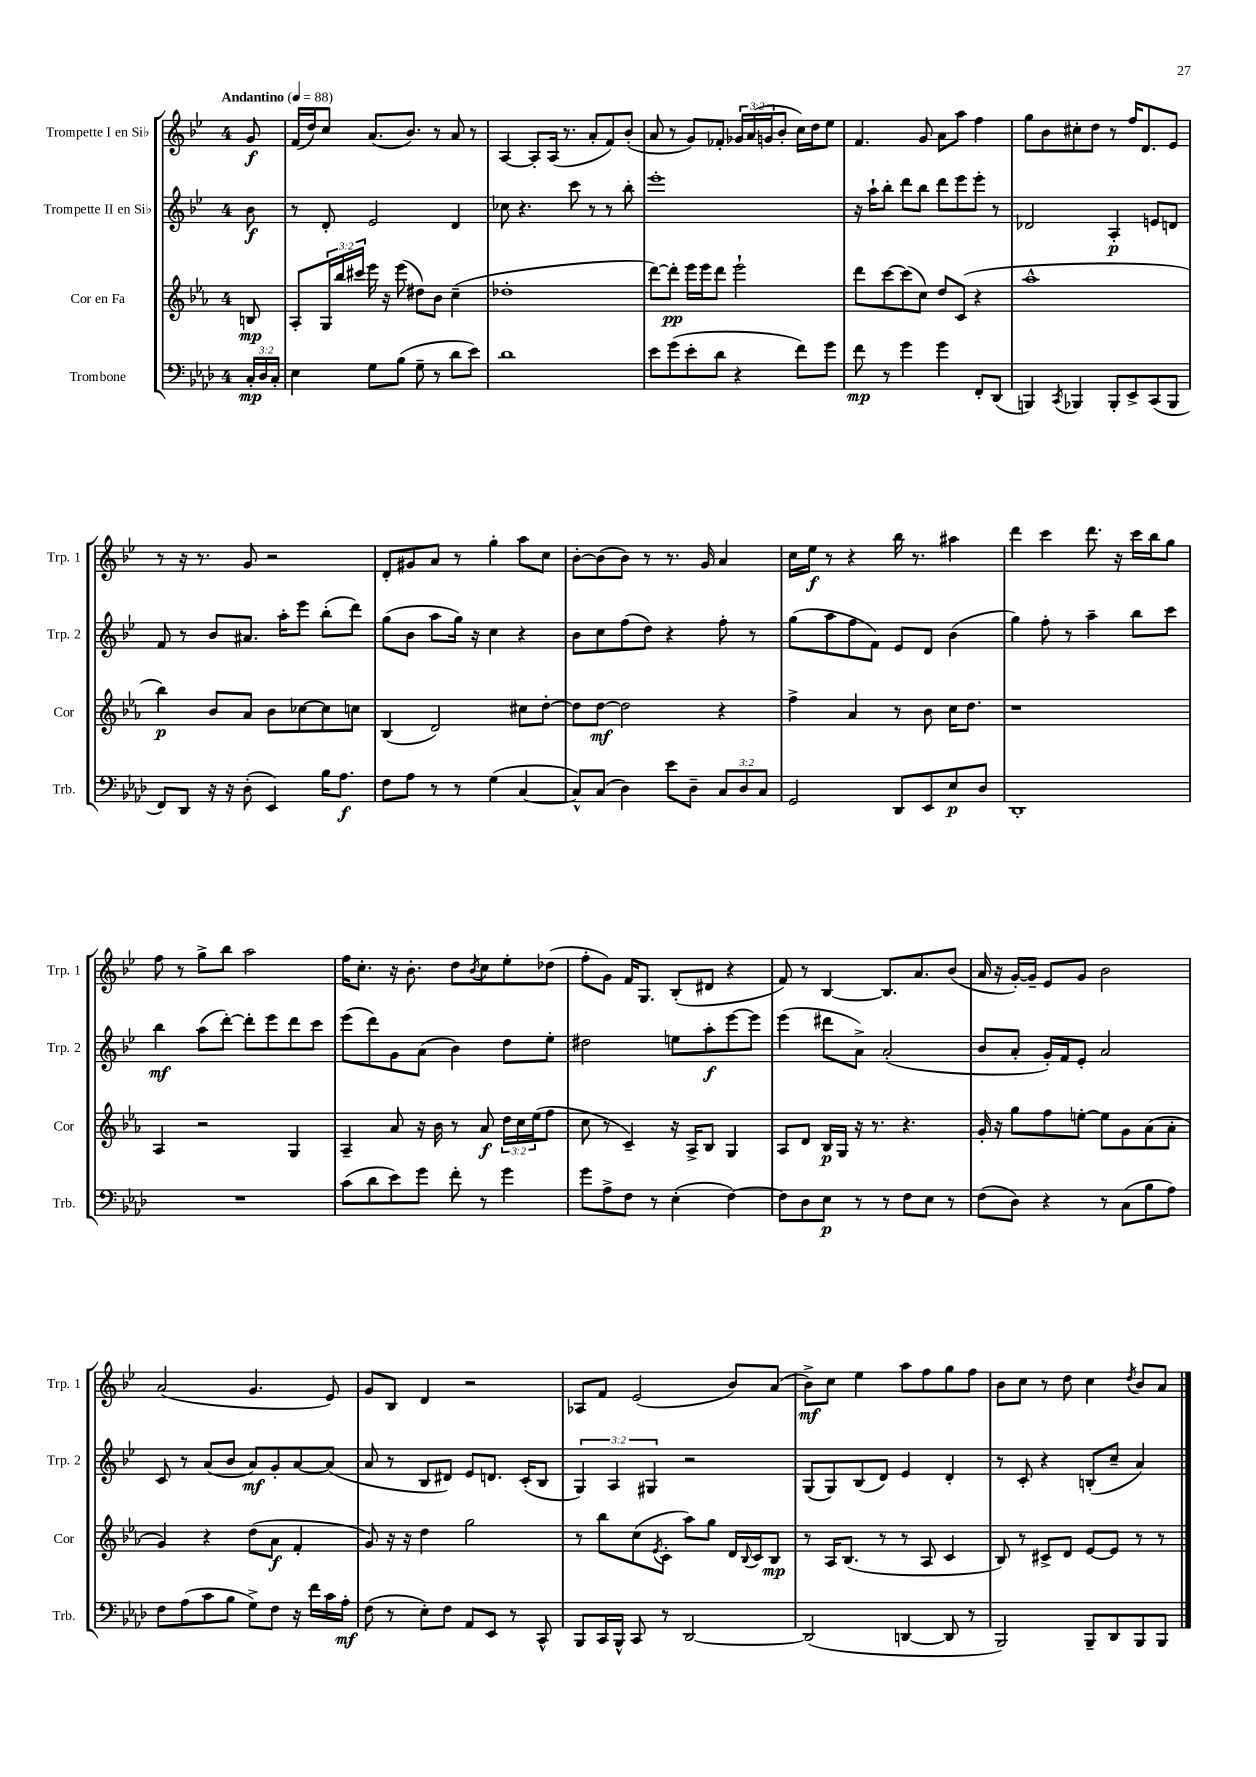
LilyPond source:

<<
\new StaffGroup <<
\new Staff = "s0" \with { instrumentName = "Trompette I en Sib" shortInstrumentName = "Trp. 1" } {
    \clef treble \key bes \major \once \override Staff.TimeSignature.style = #'single-digit \time 4/4 \override Staff.TupletNumber.text = #tuplet-number::calc-fraction-text \partial 8 \tempo "Andantino" 4 = 88
    g'8\f |
    f'16( d''16) c''8 a'8.( bes'8.) r8 a'8 r8 |
    a4~ a8-. a16( r8. a'8-. f'8) bes'8-.( |
    a'8 r8 g'8) fes'8-. \tuplet 3/2 { ges'16 a'16( g'16 } bes'8-. c''16) d''16 ees''8 |
    f'4. g'8 a'8 a''8 f''4 |
    g''8 bes'8 cis''8-. d''8 r8 f''16 d'8. ees'8 |
    r8 r16 r8. g'8 r2 |
    d'8-. gis'8 a'8 r8 g''4-. a''8 c''8 |
    bes'8~-. bes'8( bes'8) r8 r8. g'16 a'4 |
    c''16 ees''16\f r8 r4 bes''16 r8. ais''4 |
    d'''4 c'''4 d'''8. r16 c'''16 bes''16 g''8 |
    f''8 r8 g''8-> bes''8 a''2 |
    f''16 c''8.-. r16 bes'8.-. d''8 \acciaccatura { bes'8 } c''8 ees''8-. des''8( |
    f''8-. g'8) f'16 g8. bes8-.( dis'8 r4 |
    f'8) r8 bes4~ bes8. a'8. bes'8( |
    a'16 r16 g'16~-.) g'16-- ees'8 g'8 bes'2 |
    a'2( g'4. ees'8) |
    g'8 bes8 d'4 r2 |
    aes8 f'8 ees'2( bes'8) a'8( |
    bes'8->\mf) c''8 ees''4 a''8 f''8 g''8 f''8 |
    bes'8 c''8 r8 d''8 c''4 \acciaccatura { d''8 } bes'8 a'8 \bar "|." |
}
\new Staff = "s1" \with { instrumentName = "Trompette II en Sib" shortInstrumentName = "Trp. 2" } {
    \clef treble \key bes \major \once \override Staff.TimeSignature.style = #'single-digit \time 4/4 \override Staff.TupletNumber.text = #tuplet-number::calc-fraction-text \partial 8
    bes'8\f |
    r8 d'8-. ees'2 d'4 |
    ces''8 r4. c'''8 r8 r8 bes''8-. |
    ees'''1-. |
    r16 a''16-! bes''8-. d'''8 bes''8 d'''8 ees'''8 ees'''8-. r8 |
    des'2 a4-.\p e'8 d'8 |
    f'8 r8 bes'8 ais'8. a''16-. ees'''8 bes''8-.( d'''8) |
    g''8( bes'8 a''8 g''16) r16 c''4 r4 |
    bes'8 c''8 f''8( d''8) r4 f''8-. r8 |
    g''8( a''8 f''8 f'8) ees'8 d'8 bes'4( |
    g''4) f''8-. r8 a''4-- bes''8 c'''8 |
    bes''4\mf a''8( d'''8~-.) d'''8-. ees'''8 d'''8 c'''8 |
    ees'''8( d'''8) g'8 a'8( bes'4) d''8 ees''8-. |
    dis''2 e''8 a''8-.\f ees'''8~ ees'''8 |
    ees'''4( dis'''8 a'8->) a'2-.( |
    bes'8 a'8-. g'16-.) f'16 ees'8-. a'2 |
    c'8 r8 a'8( bes'8 a'8\mf) g'8-. a'8~ a'8( |
    a'8 r8 bes8 dis'8) ees'8 d'8. c'16-.( bes8 |
    \tuplet 3/2 { g4) a4 gis4 } r2 |
    g8( g8) bes8( d'8) ees'4 d'4-. |
    r8 c'8-. r4 b8-.( c''8-- a'4) \bar "|." |
}
\new Staff = "s2" \with { instrumentName = "Cor en Fa" shortInstrumentName = "Cor" } {
    \clef treble \key ees \major \once \override Staff.TimeSignature.style = #'single-digit \time 4/4 \override Staff.TupletNumber.text = #tuplet-number::calc-fraction-text \partial 8
    b8\mp |
    aes8-. \tuplet 3/2 { g16 bes''16 cis'''16 } ees'''16 r16 ees'''8( dis''8) bes'8 c''4--( |
    des''1-. |
    d'''8~) d'''8-.\pp ees'''16 ees'''16 d'''8 ees'''2-! |
    d'''8 c'''8~ c'''8( c''8) d''8 c'8( r4 |
    aes''1-^ |
    bes''4\p) bes'8 aes'8 bes'8 ces''8~ ces''8 c''8 |
    bes4( d'2) cis''8 d''8~-. |
    d''8 d''8~\mf d''2 r4 |
    f''4-> aes'4 r8 bes'8 c''16 d''8. |
    r1 |
    aes4 r2 g4 |
    aes4-- aes'8 r16 bes'16 r8 aes'8\f \tuplet 3/2 { d''16 c''16 ees''16( } f''8 |
    c''8 r8 c'4--) r16 aes16-> bes8 g4 |
    aes8 d'8 bes16\p g16 r16 r8. r4. |
    g'16-. r16 g''8 f''8 e''8~-. e''8 g'8 aes'8( aes'8-. |
    g'4) r4 d''8( aes'8\f f'4-. |
    g'8) r16 r16 d''4 g''2 |
    r8 bes''8 c''8( \acciaccatura { ees'8 } c'8-. aes''8) g''8 d'16 \appoggiatura { bes8 } c'16 bes8\mp |
    r8 aes16 bes8.( r8 r8 aes8 c'4 |
    bes8) r8 cis'8-> d'8 ees'8~ ees'8 r8 r8 \bar "|." |
}
\new Staff = "s3" \with { instrumentName = "Trombone" shortInstrumentName = "Trb." } {
    \clef bass \key aes \major \once \override Staff.TimeSignature.style = #'single-digit \time 4/4 \override Staff.TupletNumber.text = #tuplet-number::calc-fraction-text \partial 8
    \tuplet 3/2 { c16-.\mp des16 c16-. } |
    ees4 g8 bes8( g8-- r8 des'8 ees'8) |
    des'1 |
    ees'8 g'8( ees'8-. des'8 r4 f'8) g'8 |
    f'8\mp r8 g'4 g'4 f,8-. des,8( |
    b,,4) \acciaccatura { c,8 } bes,,4 bes,,8-. ees,8-> c,8( bes,,8 |
    f,8) des,8 r16 r16 des8-.( ees,4) bes16 aes8.\f |
    f8 aes8 r8 r8 g4( c4~ |
    c8-^) c8( des4) ees'8 des8-- \tuplet 3/2 { c8 des8 c8 } |
    g,2 des,8 ees,8 ees8\p des8 |
    des,1-. |
    R1 |
    c'8( des'8 ees'8) g'8 f'8-. r8 g'4 |
    g'8 aes8-> f8 r8 ees4-.( f4~) |
    f8 des8 ees8\p r8 r8 f8 ees8 r8 |
    f8( des8) r4 r8 c8( bes8 aes8) |
    f8 aes8( c'8 bes8 g8->) f8 r16 f'16 c'16 aes16-.\mf |
    f8( r8 ees8-.) f8 aes,8 ees,8 r8 c,8-^ |
    bes,,8 c,16 bes,,16-^ c,8 r8 des,2~ |
    des,2( d,4~ d,8 r8 |
    bes,,2) bes,,8-- des,8 bes,,8 bes,,8 \bar "|." |
}
>>
>>
\layout { \context { \Score \remove "Bar_number_engraver" } }
